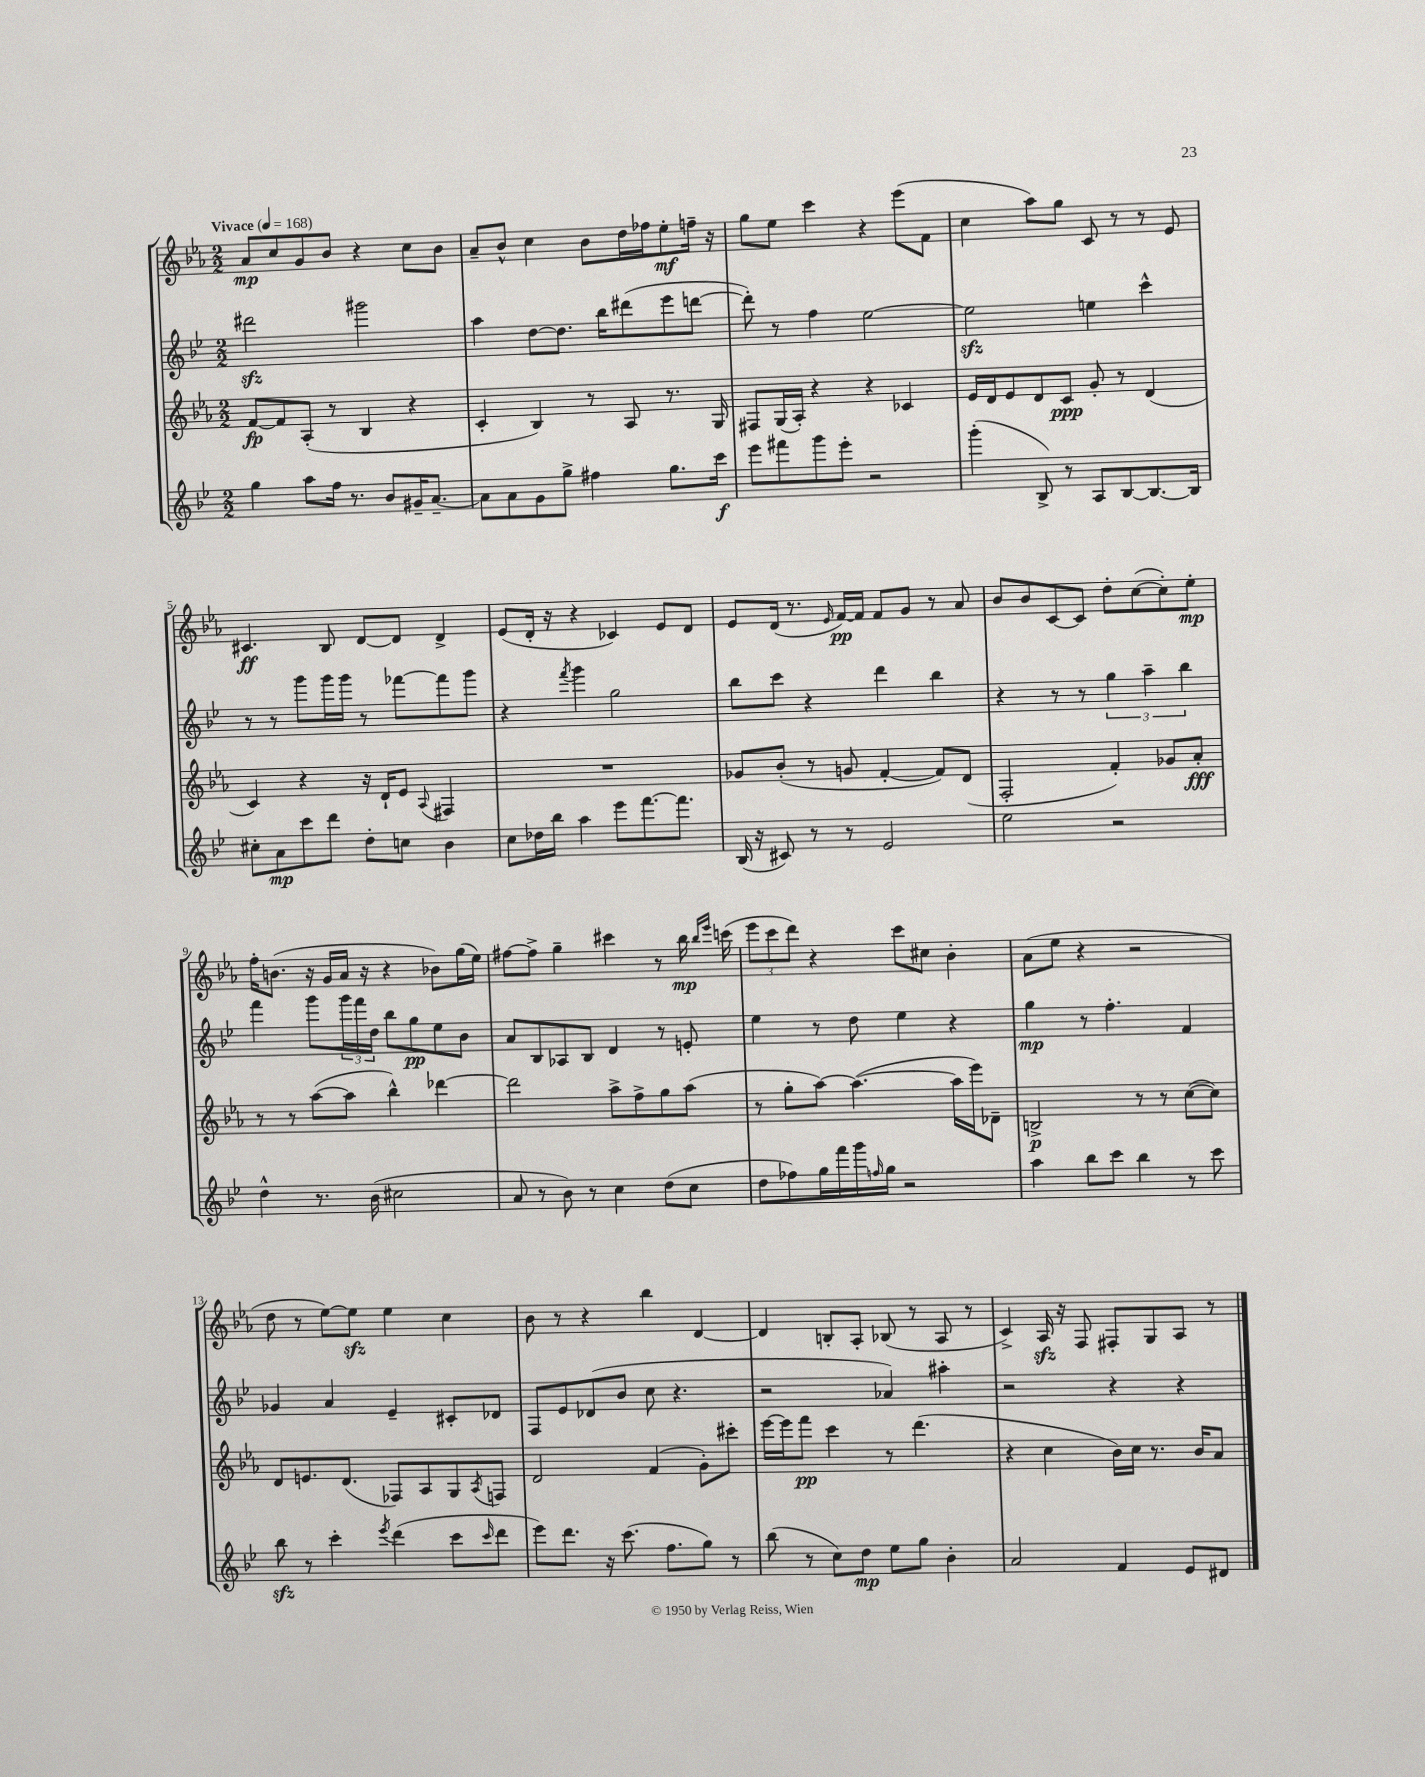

**kern	**kern	**kern	**kern
*staff4	*staff3	*staff2	*staff1
*clefG2	*clefG2	*clefG2	*clefG2
*k[b-e-]	*k[b-e-a-]	*k[b-e-]	*k[b-e-a-]
*M2/2	*M2/2	*M2/2	*M2/2
*MM168	*MM168	*MM168	*MM168
4gg	[8f	2ddd#	8a-
.	8f]	.	8cc
8aa	(8A-'	.	8g
16ff	8r	.	8b-
8.r	.	.	.
.	4B-	2ggg#	4r
8b-	.	.	.
16g#~	4r	.	8cc
[8.a~	.	.	.
.	.	.	8b-
=	=	=	=
8a]	4c'	4aa	8a-~
8a	.	.	8b-^^
8g	4B-)	[8dd	4cc
8gg^	.	8.dd]	.
4ff#	8r	.	8b-
.	.	16bb-	.
.	8A-	(8ddd#	16dd
.	.	.	16ff-
8.gg	8.r	8eee-	8ee-'
.	.	[8ddd	16ff~
16ccc	16G	.	16r
=	=	=	=
8eee-	8F#	8ddd'])	8gg
8fff#	(16G	8r	8ee-
.	16A-')	.	.
8ggg	4r	4ff	4ccc
8eee-'	.	.	.
2r	4r	[2ee-	4r
.	4c-	.	(8eee-
.	.	.	8f
=	=	=	=
(4ggg'	16e-	2ee-]	4cc
.	16d	.	.
.	8e-	.	.
8B-^)	8d	.	8aa-)
8r	8c	.	8gg
8A	8g'	4ee	8c
[8B-	8r	.	8r
8.B-_	(4d	4ccc^^	8r
.	.	.	8e-
16B-]	.	.	.
=	=	=	=
8cc#'	4c)	8r	4.c#
8a	.	8r	.
8ccc	4r	8ggg	.
8ddd	.	16ggg	8B-
.	.	16ggg	.
8dd'	16r	8r	[8d
.	16d`	.	.
8cc	8e-	[8fff-	8d]
.	8qqA-	.	.
4b-	4F#	8fff-]	4d^
.	.	8ggg	.
=	=	=	=
8cc	1r	4r	(8e-
16dd-	.	.	16d'
16bb-	.	.	16r
.	.	8qfff	.
4aa	.	4ggg	4r
8eee-	.	2gg	4c-)
[8.fff	.	.	.
.	.	.	8e-
8.fff]	.	.	.
.	.	.	8d
=	=	=	=
(16B-	8g-	8bb-	8e-
16r	.	.	.
8c#)	(8b-'	8ccc	(16d
.	.	.	8.r
8r	8r	4r	.
.	.	.	16qqe-
8r	8g	.	[16f)
.	.	.	16f]
2e-	[4f'	4ddd	8f
.	.	.	8g
.	8f])	4bb-	8r
.	(8d	.	8a-
=	=	=	=
2ee-	2F'	4r	8b-
.	.	.	8b-
.	.	8r	[8c
.	.	8r	8c]
2r	4f')	6gg	8dd'
.	.	.	([8cc
.	.	6aa~	.
.	8g-	.	8cc'])
.	.	6bb-	.
.	8a-'	.	8ee-'
=	=	=	=
4dd^^	8r	4fff	16ff'
.	.	.	(8.b
.	8r	.	.
8.r	([8aa-	8ggg	16r
.	.	.	16g
.	8aa-]	24ggg	16a-
.	.	24fff	.
(16b-	.	.	16r
.	.	24dd	.
2cc#	4bb-^^)	8bb-	4r
.	.	8gg	.
.	[4ddd-	8ee-	8b-)
.	.	8b-	(16gg
.	.	.	16ee-)
=	=	=	=
8a	2ddd-]	8a	[8ff#
8r	.	8B-	8ff#^]
8b-)	.	8A-	4gg~
8r	.	8B-	.
4cc	8aa-^	4d	4ccc#
.	8ff^	.	.
(8dd	8gg	8r	8r
8cc	(8aa-	8e'	16bb-
.	.	.	16qqbb-
.	.	.	16qqeee-
.	.	.	(16ccc
=	=	=	=
8dd	8r	4ee-	12eee-
.	.	.	12ccc
8ff-)	8gg'	.	.
.	.	.	12ddd)
16gg	[8aa-)	8r	4r
16fff	.	.	.
16ggg	(4.aa-_	8dd	.
16qqff	.	.	.
16gg	.	.	.
2r	.	4ee-	8ccc
.	.	.	8cc#
.	16aa-]	4r	4b-'
.	16eee-)	.	.
.	8d-~	.	.
=	=	=	=
4aa	2B^	4gg	(8a-
.	.	.	8ee-
8bb-	.	8r	4r
8ccc	.	4.ff'	.
4bb-	8r	.	2r
.	8r	.	.
8r	([8cc	4f	.
8ccc	8cc])	.	.
=	=	=	=
8bb-	8d	4g-	8dd
8r	8.e	.	8r
4ccc'	.	4a	[8ee-)
.	(8.d	.	.
.	.	.	8ee-]
8qeee-	.	.	.
(4ddd	8F-)	4e-~	4ee-
.	8A-	.	.
8ccc	8G	8c#'	4cc
16qqccc	8qA-	.	.
8ddd	8F	8d-	.
=	=	=	=
8eee-)	2d	8F	8b-
8.ddd	.	8e-	8r
.	.	(8d-	4r
16r	.	.	.
(8.ccc	.	8b-	.
.	(4f	8cc	4bb-
8.ff	.	.	.
.	.	4.r	.
8gg)	8g')	.	[4d
8r	8ccc#'	.	.
=	=	=	=
(8bb-	[16eee-	2r	4d]
.	16eee-]	.	.
8r	8fff	.	.
8cc)	4ccc	.	8B'
8dd	.	.	8A-'
8ee-	8r	4a-)	(8B-
8gg	(4.ddd	.	8r
4b-'	.	4aa#'	8A-
.	.	.	8r
=	=	=	=
2a	4r	2r	4c^)
.	4cc	.	16A-
.	.	.	16r
.	.	.	8F
4f	16b-)	4r	8F#'
.	16cc	.	.
.	8.r	.	8G
8e-	.	4r	8A-
.	16b-	.	.
8d#	8a-	.	8r
==	==	==	==
*-	*-	*-	*-
